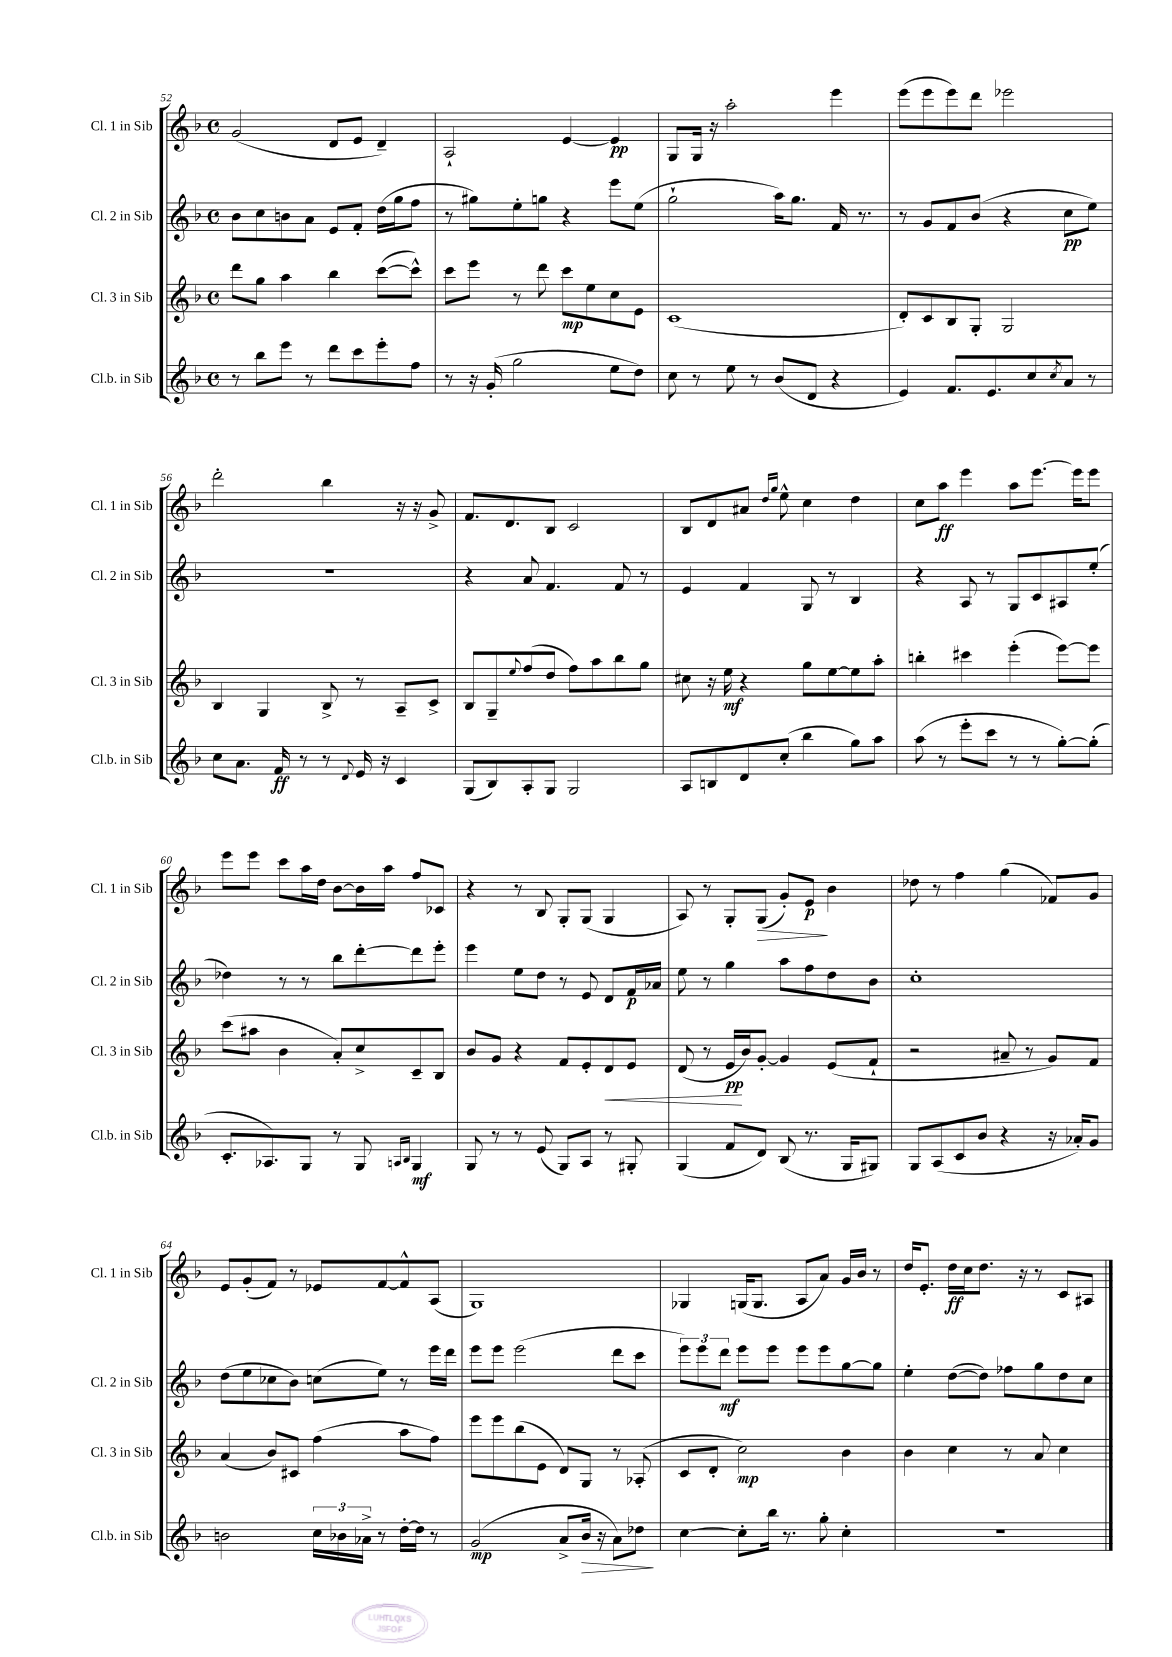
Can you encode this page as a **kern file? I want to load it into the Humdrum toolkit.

**kern	**kern	**kern	**kern
*staff4	*staff3	*staff2	*staff1
*clefG2	*clefG2	*clefG2	*clefG2
*k[b-]	*k[b-]	*k[b-]	*k[b-]
*M4/4	*M4/4	*M4/4	*M4/4
*met(c)	*met(c)	*met(c)	*met(c)
8r	8ddd	8b-	(2g
8bb-	8gg	8cc	.
8eee	4aa	8b	.
8r	.	8a	.
8ddd	4bb-	8e	8d
8ccc	.	8f'	8e
8eee'	([8ccc	(16dd	4d~)
.	.	16gg	.
8ff	8ccc^^])	8ff	.
=	=	=	=
8r	8ccc	8r	2A`
16r	8eee	8gg#)	.
(16g'	.	.	.
2gg	8r	8ee'	.
.	8ddd	8gg	.
.	8ccc	4r	[4e
.	8ee	.	.
8ee	8cc	8eee	4e]
8dd)	8e	(8ee	.
=	=	=	=
8cc	(1c	2gg`	8G
8r	.	.	16G
.	.	.	16r
8ee	.	.	2aa'
8r	.	.	.
(8b-	.	16aa)	.
.	.	8.gg	.
8d	.	.	.
4r	.	16f	4eee
.	.	8.r	.
=	=	=	=
4e)	8d')	8r	(8eee
.	8c	8g	8eee
8.f	8B-	8f	8eee)
.	8G'	(8b-	8ddd
8.e	.	.	.
.	2G	4r	2eee-
8cc	.	.	.
8qcc	.	.	.
8a	.	8cc	.
8r	.	8ee)	.
=	=	=	=
8cc	4B-	1r	2ddd'
8.a	.	.	.
.	4G	.	.
16f	.	.	.
8r	.	.	.
8r	8B-^	.	4bb-
8qqd	.	.	.
16e	8r	.	.
16r	.	.	.
4c	8A~	.	16r
.	.	.	16r
.	8c^	.	8g^
=	=	=	=
(8G	8B-	4r	8.f
8B-)	8G~	.	.
.	.	.	8.d
.	8qqee	.	.
8A'	(8ff	8a	.
8G	8dd	4.f	8B-
2G	8ff)	.	2c
.	8aa	.	.
.	8bb-	8f	.
.	8gg	8r	.
=	=	=	=
8A	8cc#	4e	8B-
8B	16r	.	8d
.	16ee	.	.
8d	4r	4f	8a#
.	.	.	16qqdd
.	.	.	16qqgg
(8cc'	.	.	8ee^^
4bb-	8gg	8G	4cc
.	[8ee	8r	.
8gg)	8ee]	4B-	4dd
8aa	8aa'	.	.
=	=	=	=
(8aa	4bb'	4r	8cc
8r	.	.	8aa
8eee'	4ccc#	8A	4eee
8ccc	.	8r	.
8r	(4eee'	8G	8aa
8r	.	8c	[8.eee
[8gg')	[8eee)	8A#	.
.	.	.	16eee]
(8gg']	8eee]	(8ee'	8eee
=	=	=	=
8.c'	(8ccc	4dd-)	8eee
.	8aa#	.	8eee
8.A-)	.	.	.
.	4b-	8r	8ccc
8G	.	8r	16aa
.	.	.	16dd
8r	8a')	8bb-	[8b-
8G	8cc^	[8ddd'	16b-]
.	.	.	16aa
16qqA	.	.	.
16qqB-	.	.	.
4G	8c~	8ddd]	8ff
.	8B-	8eee'	8c-
=	=	=	=
8G	8b-	4eee	4r
8r	8g	.	.
8r	4r	8ee	8r
(8e	.	8dd	8B-
8G)	8f	8r	8G'
8A	8e'	8e	(8G
8r	8d	8d	4G
8G#'	8e	16f	.
.	.	16a-	.
=	=	=	=
(4G	(8d	8ee	8A)
.	8r	8r	8r
8f	16e	4gg	8G'
.	16b-)	.	.
8d)	[8g'	.	(8G
(8B-	4g]	8aa	8g')
8.r	.	8ff	8e
.	(8e	8dd	4b-
16G	.	.	.
8G#)	8f`	8b-	.
=	=	=	=
8G	2r	1cc'	8dd-
(8A	.	.	8r
8c	.	.	4ff
8b-	.	.	.
4r	8a#~	.	(4gg
.	8r	.	.
16r	8g)	.	8f-)
16a-')	.	.	.
8g	8f	.	8g
=	=	=	=
2b	(4a	(8dd	8e
.	.	8ee	(8g'
.	8b-)	8cc-	8f)
.	8c#	8b-)	8r
24cc	(4ff	(8cc	8e-
24b-	.	.	.
24a-^	.	.	.
8r	.	8ee)	[8f
[16dd'	8aa	8r	8f^^]
16dd]	.	.	.
8r	8ff)	16eee	(8A
.	.	16ddd	.
=	=	=	=
(2g	8eee	8eee	1G)
.	8eee	8eee	.
.	(8bb-	(2eee	.
.	8e	.	.
8a^	8d)	.	.
16b-	8G	.	.
16r	.	.	.
8a)	8r	8ddd	.
8dd-	(8A-'	8ccc	.
=	=	=	=
[4cc	8c	12eee)	4G-
.	.	12eee	.
.	8d'	.	.
.	.	12ddd	.
8cc']	2cc)	8eee	(16G
.	.	.	8.G
16bb-	.	8eee	.
8.r	.	.	.
.	.	8eee	8A
8gg'	.	8eee	8a)
4cc'	4b-	[8gg	16g
.	.	.	16b-
.	.	8gg]	8r
=	=	=	=
1r	4b-	4ee'	16dd
.	.	.	8.e'
.	4cc	([8dd	16dd
.	.	.	16cc
.	.	8dd])	8.dd
.	8r	8ff-	.
.	.	.	16r
.	8a	8gg	8r
.	4cc	8dd	8c
.	.	8cc	8A#
==	==	==	==
*-	*-	*-	*-
